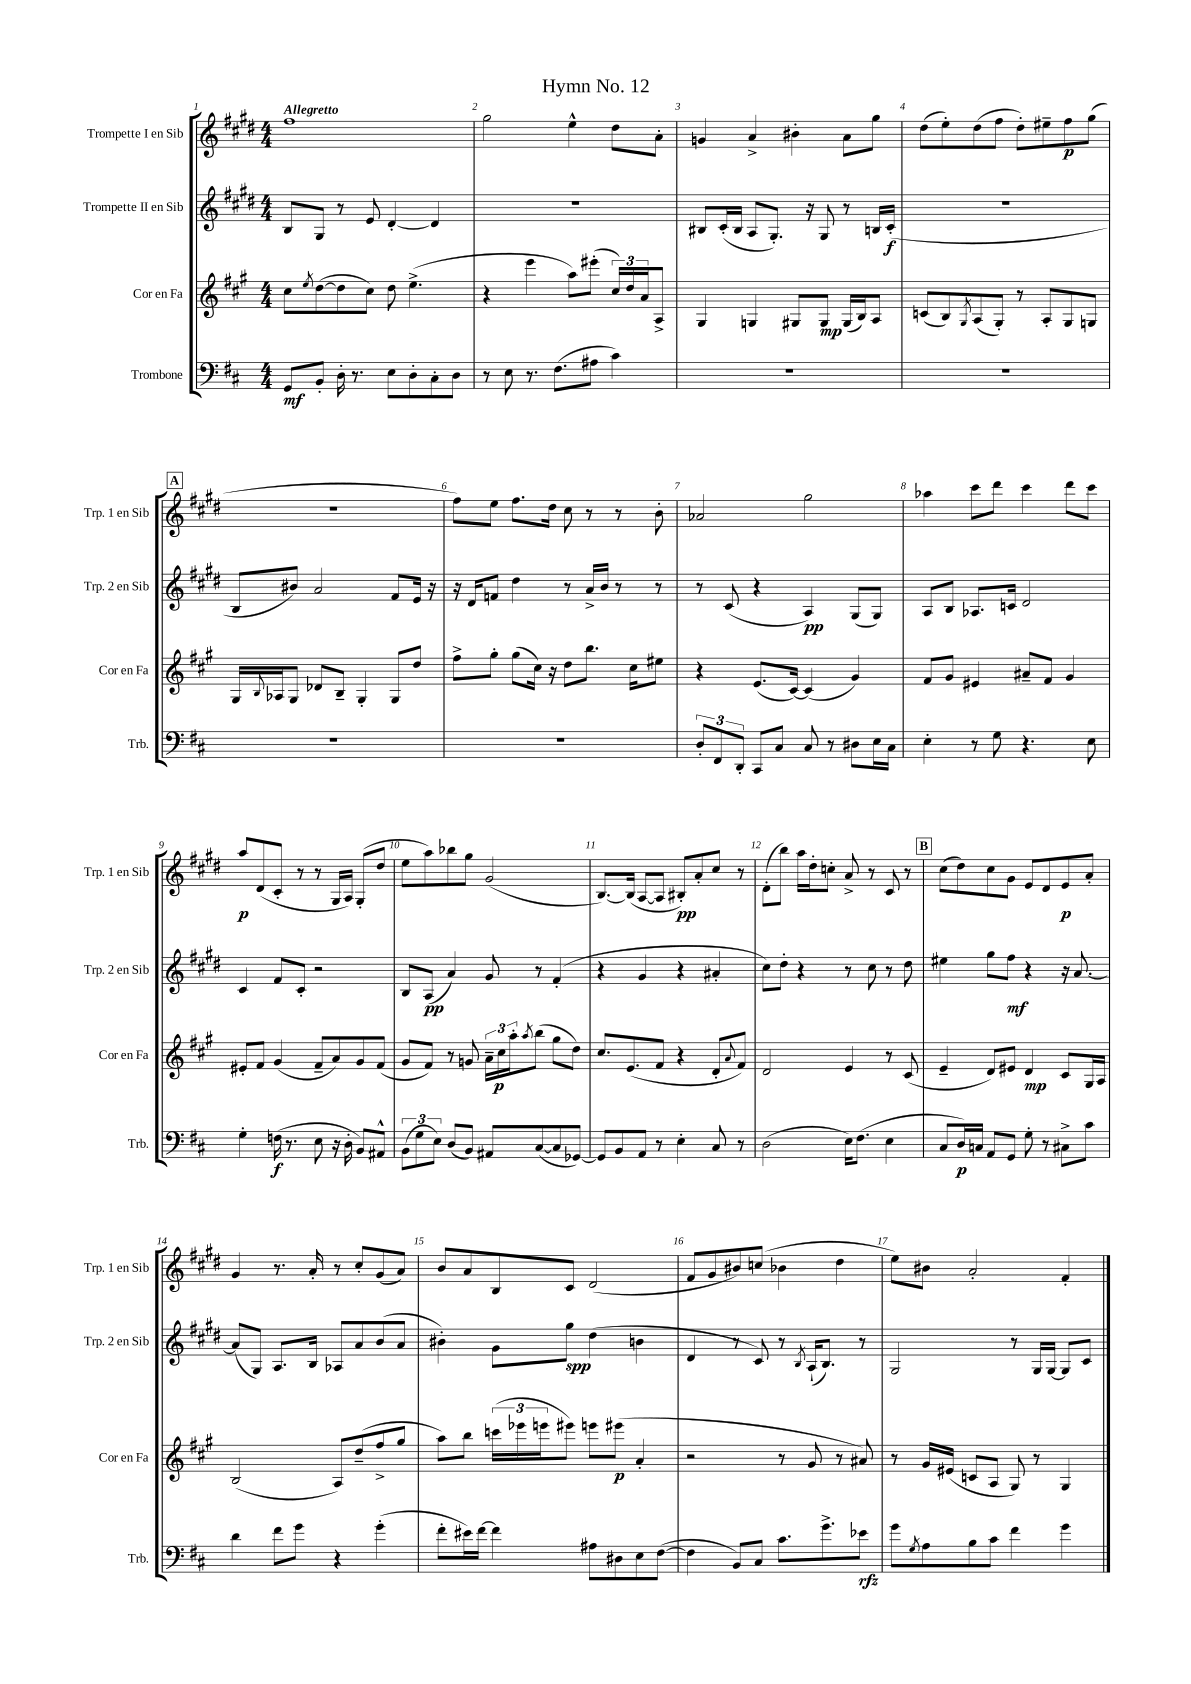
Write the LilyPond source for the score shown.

\header { title = "Hymn No. 12" }
<<
\new StaffGroup <<
\new Staff = "s0" \with { instrumentName = "Trompette I en Sib" shortInstrumentName = "Trp. 1 en Sib" } {
    \clef treble \key e \major \numericTimeSignature \time 4/4 \tempo "Allegretto"
    fis''1 |
    gis''2 e''4-^ dis''8 a'8-. |
    g'4 a'4-> bis'4-. a'8 gis''8 |
    dis''8( e''8-.) dis''8( fis''8 dis''8-.) eis''8-- fis''8\p gis''8( |
    \mark \markup { \box "A" } R1 |
    fis''8) e''8 fis''8. dis''16 cis''8 r8 r8 b'8-. |
    aes'2 gis''2 |
    aes''4 cis'''8 dis'''8 cis'''4 dis'''8 cis'''8 |
    a''8\p dis'8( cis'8-. r8 r8 gis16 a16) gis8-.( dis''8 |
    e''8 a''8) bes''8 gis''8 gis'2( |
    b8.~) b16( a8~ a8 bis8-.\pp) a'8-. cis''8 r8 |
    dis'8-.( b''8) a''16 dis''16-. c''8-. a'8-> r8 cis'8 r8 |
    \mark \markup { \box "B" } cis''8( dis''8) cis''8 gis'8 e'8 dis'8 e'8\p a'8-. |
    gis'4 r8. a'16-. r8 cis''8-. gis'8( a'8) |
    b'8 a'8 b8 cis'8 dis'2( |
    fis'8 gis'8 bis'8) c''8( bes'4 dis''4 |
    e''8) bis'8 a'2-. fis'4-. \bar "|." |
}
\new Staff = "s1" \with { instrumentName = "Trompette II en Sib" shortInstrumentName = "Trp. 2 en Sib" } {
    \clef treble \key e \major \numericTimeSignature \time 4/4
    b8 gis8 r8 e'8 dis'4~-. dis'4 |
    R1 |
    bis8 cis'16-.( bis16 a8 gis8.-.) r16 gis8 r8 b16 cis'16-.\f( |
    R1 |
    \mark \markup { \box "A" } b8 bis'8) a'2 fis'8 e'16 r16 |
    r16 dis'16 f'8 dis''4 r8 a'16-> b'16 r8 r8 |
    r8 cis'8( r4 a4\pp) gis8( gis8) |
    a8 b8 aes8. c'16 dis'2 |
    cis'4 fis'8 cis'8-. r2 |
    b8 a8\pp( a'4) gis'8 r8 fis'4-.( |
    r4 gis'4 r4 ais'4-. |
    cis''8) dis''8-. r4 r8 cis''8 r8 dis''8 |
    \mark \markup { \box "B" } eis''4 gis''8 fis''8\mf r4 r16 a'8.~ |
    a'8( gis8) a8. b16 aes8 a'8 b'8( a'8 |
    bis'4-.) gis'8 gis''8\spp dis''4( b'4 |
    dis'4 r8 cis'8) r8 \acciaccatura { b8 } a16-!( b8.) r8 |
    gis2 r8 gis16 gis16~ gis8 cis'8 \bar "|." |
}
\new Staff = "s2" \with { instrumentName = "Cor en Fa" shortInstrumentName = "Cor en Fa" } {
    \clef treble \key a \major \numericTimeSignature \time 4/4
    cis''8 \acciaccatura { e''8 } d''8~( d''8 cis''8) d''8 e''4.->( |
    r4 e'''4 a''8) eis'''8-.( \tuplet 3/2 { cis''16) d''16 a'16 } a8-> |
    gis4 g4 gis8 gis8\mp gis16( b16) a8 |
    c'8( b8) \acciaccatura { gis8 } a8( gis8-.) r8 a8-. gis8 g8 |
    \mark \markup { \box "A" } gis16 \appoggiatura { b8 } aes16 gis8 des'8 b8-- gis4-. gis8 d''8 |
    fis''8-> gis''8-. gis''8( cis''16) r16 d''8 b''8. cis''16 eis''8 |
    r4 e'8.( cis'16~) cis'4( gis'4) |
    fis'8 gis'8 eis'4 ais'8-- fis'8 gis'4 |
    eis'8-. fis'8 gis'4( fis'8-- a'8) gis'8 fis'8( |
    gis'8 fis'8) r8 g'8 \tuplet 3/2 { a'16-- cis''16\p a''16-. } \acciaccatura { a''8 } b''8( gis''8 d''8) |
    cis''8. e'8.( fis'8 r4 d'8-. \appoggiatura { a'8 } fis'8) |
    d'2 e'4 r8 cis'8( |
    \mark \markup { \box "B" } e'4-- d'8) eis'8 d'4\mp cis'8 gis16 a16 |
    b2( a8) d''8--( fis''8-> gis''8 |
    a''8) b''8 \tuplet 3/2 { c'''16( ees'''16 e'''16 } eis'''8) e'''8 eis'''8\p( a'4-. |
    r2 r8 gis'8 r8 ais'8) |
    r8 gis'16 eis'16( c'8 a8 gis8) r8 gis4 \bar "|." |
}
\new Staff = "s3" \with { instrumentName = "Trombone" shortInstrumentName = "Trb." } {
    \clef bass \key d \major \numericTimeSignature \time 4/4
    g,8\mf b,8-. d16-. r8. e8 d8-. cis8-. d8 |
    r8 e8 r8. fis8.( ais8 cis'4) |
    R1 |
    R1 |
    \mark \markup { \box "A" } R1 |
    R1 |
    \tuplet 3/2 { d8-. fis,8 d,8-. } cis,8 cis8 cis8 r8 dis8 e16 cis16 |
    e4-. r8 g8 r4. e8 |
    g4-. f16\f( r8. e8 r16 d16-. b,8) ais,8-^ |
    \tuplet 3/2 { b,8( g8 e8) } d8( b,8) ais,8 cis8~( cis8 ges,8~) |
    ges,8 b,8 a,8 r8 e4-. cis8 r8 |
    d2( e16) fis8.( e4 |
    \mark \markup { \box "B" } cis8 d16\p) c16 a,8 g,8 g8-. r8 cis8-> cis'8 |
    d'4 fis'8 g'8 r4 g'4-.( |
    fis'8-. eis'16) fis'16~ fis'4 ais8 dis8 e8 fis8~( |
    fis4 b,8) cis8 cis'8. g'8.-> ees'8\rfz |
    g'8 \acciaccatura { g8 } a8 b8 cis'8 fis'4 g'4 \bar "|." |
}
>>
>>
\layout { \context { \Score \override BarNumber.break-visibility = ##(#f #t #t) barNumberVisibility = #all-bar-numbers-visible } }
